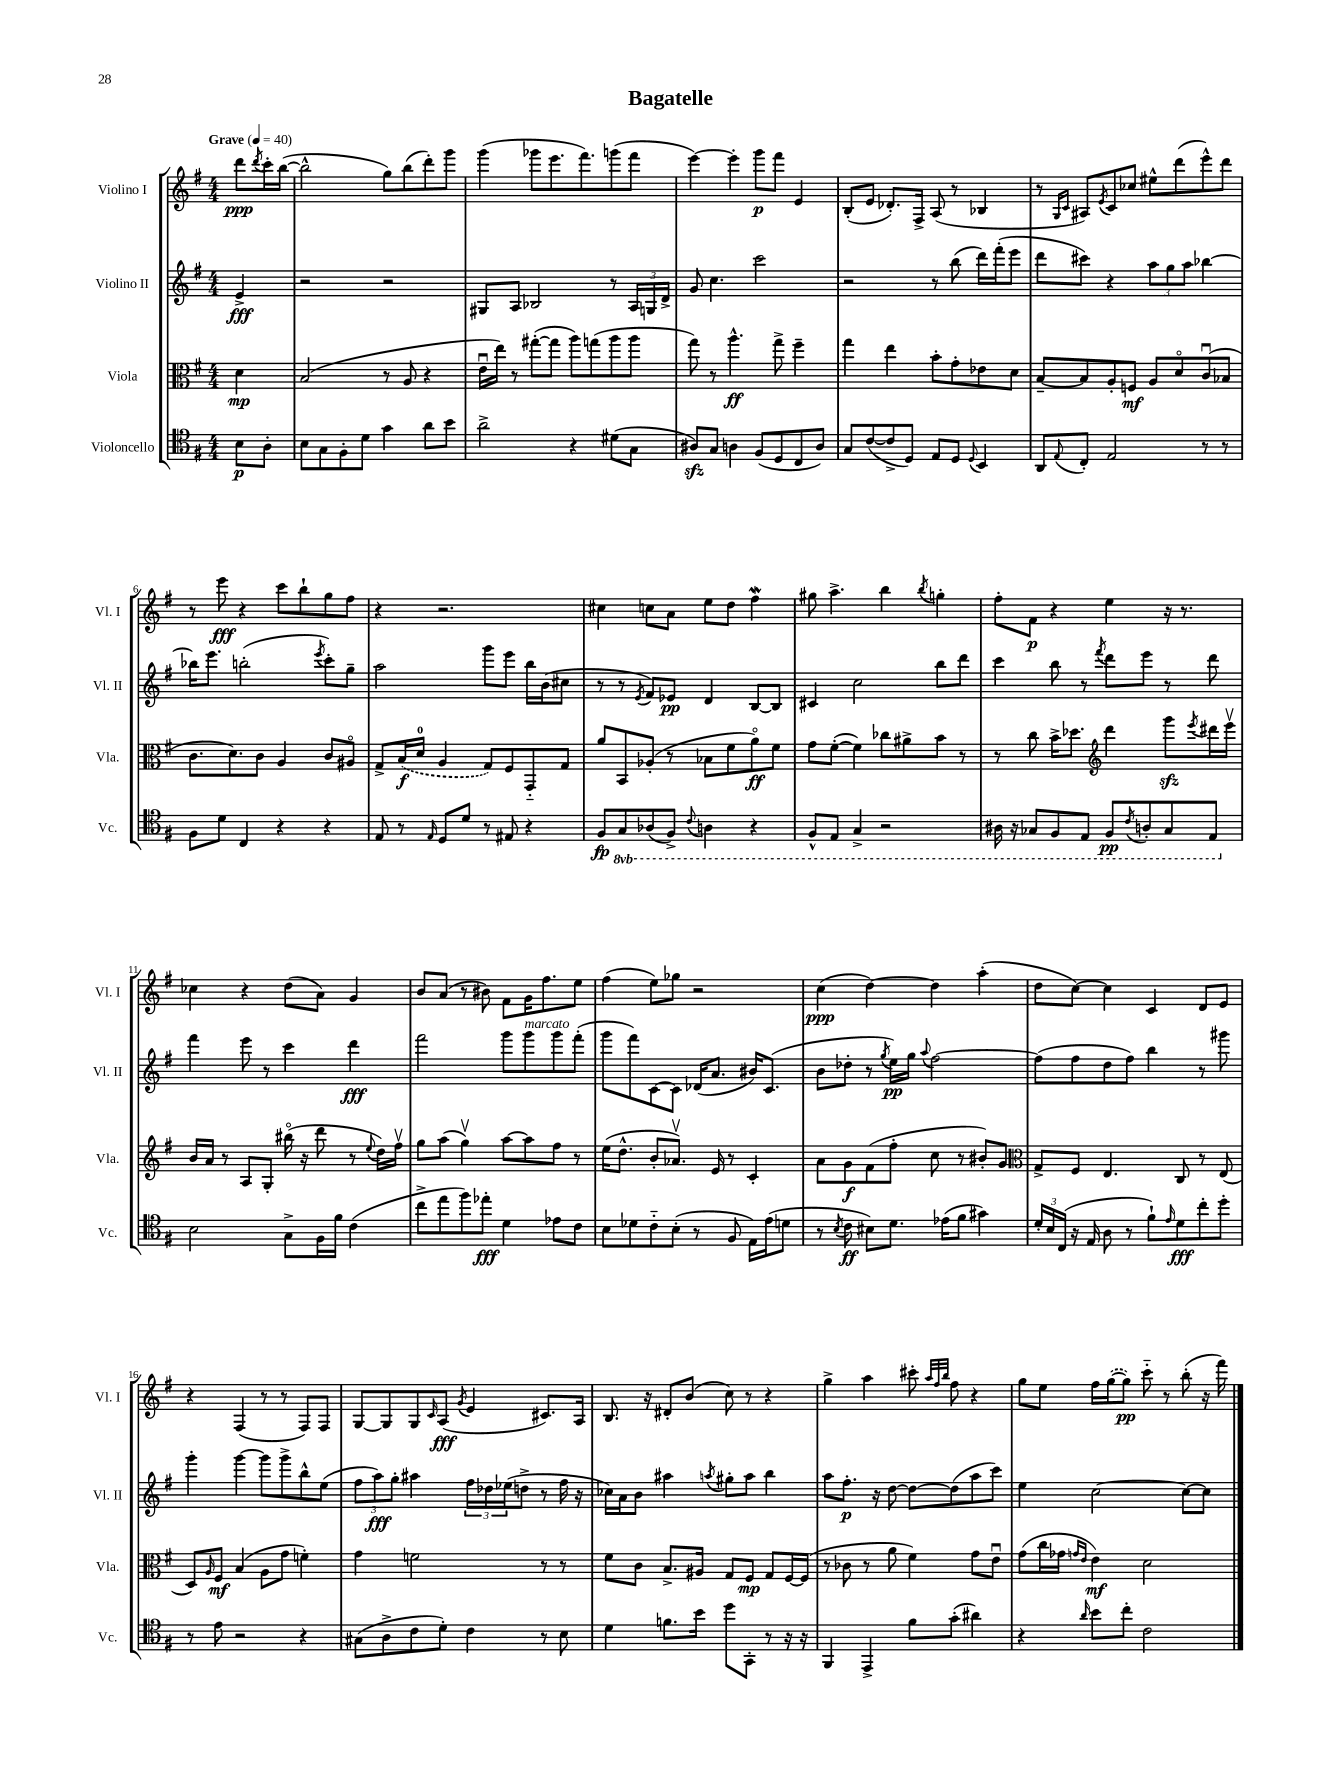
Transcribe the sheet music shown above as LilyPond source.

\header { title = "Bagatelle" }
<<
\new StaffGroup <<
\new Staff = "s0" \with { instrumentName = "Violino I" shortInstrumentName = "Vl. I" } {
    \clef treble \key g \major \numericTimeSignature \time 4/4 \partial 4 \tempo "Grave" 4 = 40
    d'''8\ppp \acciaccatura { d'''8 } c'''16-. b''16~( |
    b''2-^ g''8) b''8( d'''8-.) g'''8 |
    g'''4( ges'''8 e'''8. fis'''8.) g'''8( fis'''8 |
    e'''4~) e'''4-. g'''8\p fis'''8 e'4 |
    b8-.( e'8 des'8.-.) fis16-> a8( r8 bes4 |
    r8 \grace { g16 c'16 } ais8) \acciaccatura { e'8 } c'8 ces''8 eis''8-^ d'''8( e'''8-^) d'''8 |
    r8 e'''8\fff r4 c'''8 b''8-! g''8 fis''8 |
    r4 r2. |
    cis''4 c''8 a'8 e''8 d''8 fis''4\mordent |
    gis''8 a''4.-> b''4 \acciaccatura { b''8 } g''4-. |
    fis''8-. fis'8\p r4 e''4 r16 r8. |
    ces''4 r4 d''8( a'8) g'4 |
    b'8 a'8( r8 bis'8) fis'8 g'16 fis''8. e''8 |
    fis''4( e''8) ges''8 r2 |
    c''4\ppp( d''4~) d''4 a''4-.( |
    d''8 c''8~) c''4 c'4 d'8 e'8 |
    r4 fis4( r8 r8 fis8) fis8 |
    g8~ g8 g8 \grace { c'16 } a8\fff( \acciaccatura { g'8 } e'4 cis'8.) a16 |
    b8. r16 dis'8-. b'8( c''8) r8 r4 |
    g''4-> a''4 cis'''8-. \grace { a''32 fis''32 b''32 } fis''8 r4 |
    g''8 e''8 fis''16 \once \slurDashed g''16~( g''8\pp) c'''8-_ r8 b''8-.( r16 fis'''16) \bar "|." |
}
\new Staff = "s1" \with { instrumentName = "Violino II" shortInstrumentName = "Vl. II" } {
    \clef treble \key g \major \numericTimeSignature \time 4/4 \partial 4
    e'4->\fff |
    r2 r2 |
    gis8 a8 bes2 r8 \tuplet 3/2 { a16 g16 d'16-> } |
    g'8 c''4. c'''2 |
    r2 r8 b''8( d'''16) fis'''16-.( e'''8 |
    d'''8 cis'''8) r4 \tuplet 3/2 { a''8 g''8 a''8 } bes''4~ |
    bes''16 e'''8. b''2-.( \acciaccatura { e'''8 } c'''8-.) g''8-- |
    a''2 g'''8 e'''8 b''16 b'16( cis''8 |
    r8 r8 \acciaccatura { e'8 } fis'8) ees'8\pp d'4 b8~ b8 |
    cis'4 c''2 b''8 d'''8 |
    c'''4 b''8 r8 \acciaccatura { fis'''8 } d'''8 e'''8 r8 d'''8 |
    fis'''4 e'''8 r8 c'''4 d'''4\fff |
    fis'''2 g'''8 g'''8^\markup { \italic "marcato" } g'''8 fis'''8-.( |
    g'''8 fis'''8) c'8~ c'8 des'16( a'8. bis'16) c'8.( |
    b'8 des''8-. r8 \acciaccatura { g''8 } e''16\pp) g''16 \appoggiatura { a''8 } fis''2~ |
    fis''8( fis''8 d''8 fis''8) b''4 r8 gis'''8 |
    g'''4-. g'''4~ g'''8 g'''8-> b''8-^ e''8( |
    \tuplet 3/2 { fis''8 a''8\fff) g''8-. } ais''4 \tuplet 3/2 { fis''16 des''16 ees''16( } d''8-> r8 fis''16 r16 |
    ces''16) a'16 b'8 ais''4 \acciaccatura { a''8 } gis''8-. a''8 b''4 |
    a''8 fis''8.-.\p r16 d''8~ d''8~ d''8( a''8 c'''8) |
    e''4 c''2~ c''8~ c''8 \bar "|." |
}
\new Staff = "s2" \with { instrumentName = "Viola" shortInstrumentName = "Vla." } {
    \clef alto \key g \major \numericTimeSignature \time 4/4 \partial 4
    d'4\mp |
    b2( r8 a8 r4 |
    e'16\downbow e''16) r8 gis''8~-.( gis''8 a''8) g''8( a''8 a''8 |
    g''8) r8 a''4.-^\ff g''8-> fis''4-- |
    g''4 e''4 b'8-. g'8-. ees'8 d'8 |
    b8~-- b8 a8-. f8\mf a8 d'8\flageolet c'8\downbow( bes8 |
    c'8. d'8.) c'8 a4 c'8 ais8\flageolet |
    g8-> \once \slurDashed b16\f( d'16-0 a4 g8) fis8 g,8-_ g8 |
    a'8 b,8 aes8-.( r8 bes8 fis'8 a'8\flageolet\ff) fis'8 |
    g'8 fis'8~-.( fis'4) ces''8 ais'8-> b'8 r8 |
    r8 c''8 b'16-> des''8. \clef treble d'''4 g'''8\sfz \acciaccatura { e'''8 } dis'''16 e'''16\upbow |
    b'16 a'16 r8 a8 g8-. bis''16\flageolet( r16 d'''8 r8 \appoggiatura { e''8 } d''16) fis''16\upbow |
    g''8 a''8( g''4\upbow) a''8~ a''8 fis''8 r8 |
    e''16( d''8.-^ b'8-. aes'8.\upbow) e'16 r8 c'4-. |
    a'8 g'8\f fis'8( fis''8-. c''8 r8 bis'8-.) g'8 |
    \clef alto g8-> fis8 e4. c8 r8 e8( |
    d8) \grace { a16 } fis8\mf b4( a8 g'8 f'4-.) |
    g'4 f'2 r8 r8 |
    fis'8 c'8 b8.-> ais16 g8 fis8\mp g8 fis16~ fis16( |
    r8 ces'8 r8 a'8 fis'4) g'8 e'8\downbow |
    g'8( c''16 ges'16 \grace { g'16 e'16 } e'4\mf) d'2 \bar "|." |
}
\new Staff = "s3" \with { instrumentName = "Violoncello" shortInstrumentName = "Vc." } {
    \clef tenor \key g \major \numericTimeSignature \time 4/4 \set Staff.ottavationMarkups = #ottavation-simple-ordinals \partial 4
    b8\p a8-. |
    b8 g8 fis8-. d'8 g'4 a'8 b'8 |
    a'2-> r4 dis'8( g8 |
    ais8\sfz) g8 a4 fis8( d8 c8 a8) |
    g8 c'8~( c'8-> d8) e8 d8 \appoggiatura { d8 } b,4 |
    a,8 \appoggiatura { e8 } c8-. e2 r8 r8 |
    fis8 d'8 c4 r4 r4 |
    e8 r8 \grace { e16 } d8 d'8 r8 eis8 r4 |
    fis8\fp \ottava #-1 g,8 aes,8( fis,8->) \appoggiatura { c8 } a,4 r4 |
    fis,8-^ e,8 g,4-> r2 |
    ais,16 r16 ges,8 fis,8 e,8 fis,8\pp \acciaccatura { c8 } a,8-. ges,8 e,8 \ottava #0 |
    b2 g8-> fis16 fis'16 c'4( |
    c''8-> e''8 fis''8) ees''8-.\fff d'4 ees'8 c'8 |
    b8 des'8 c'8-_ b8-.( r8 fis8 e16) e'16( d'8 |
    r8 \acciaccatura { b8 } c'8\ff bis8) d'8. ees'16( fis'8 gis'4) |
    \tuplet 3/2 { d'16-. b16 c16( } r16 e16 a8 r8 fis'8-!) \grace { e'16 } d'8\fff c''8-. d''8-. |
    r8 e'8 r2 r4 |
    gis8( a8-> c'8 d'8-.) c'4 r8 b8 |
    d'4 f'8. b'16 d''8 g,8-. r8 r16 r16 |
    fis,4 e,4-> fis'8 g'8-.( ais'4) |
    r4 \grace { a'16 } b'8 c''8-. c'2 \bar "|." |
}
>>
>>
